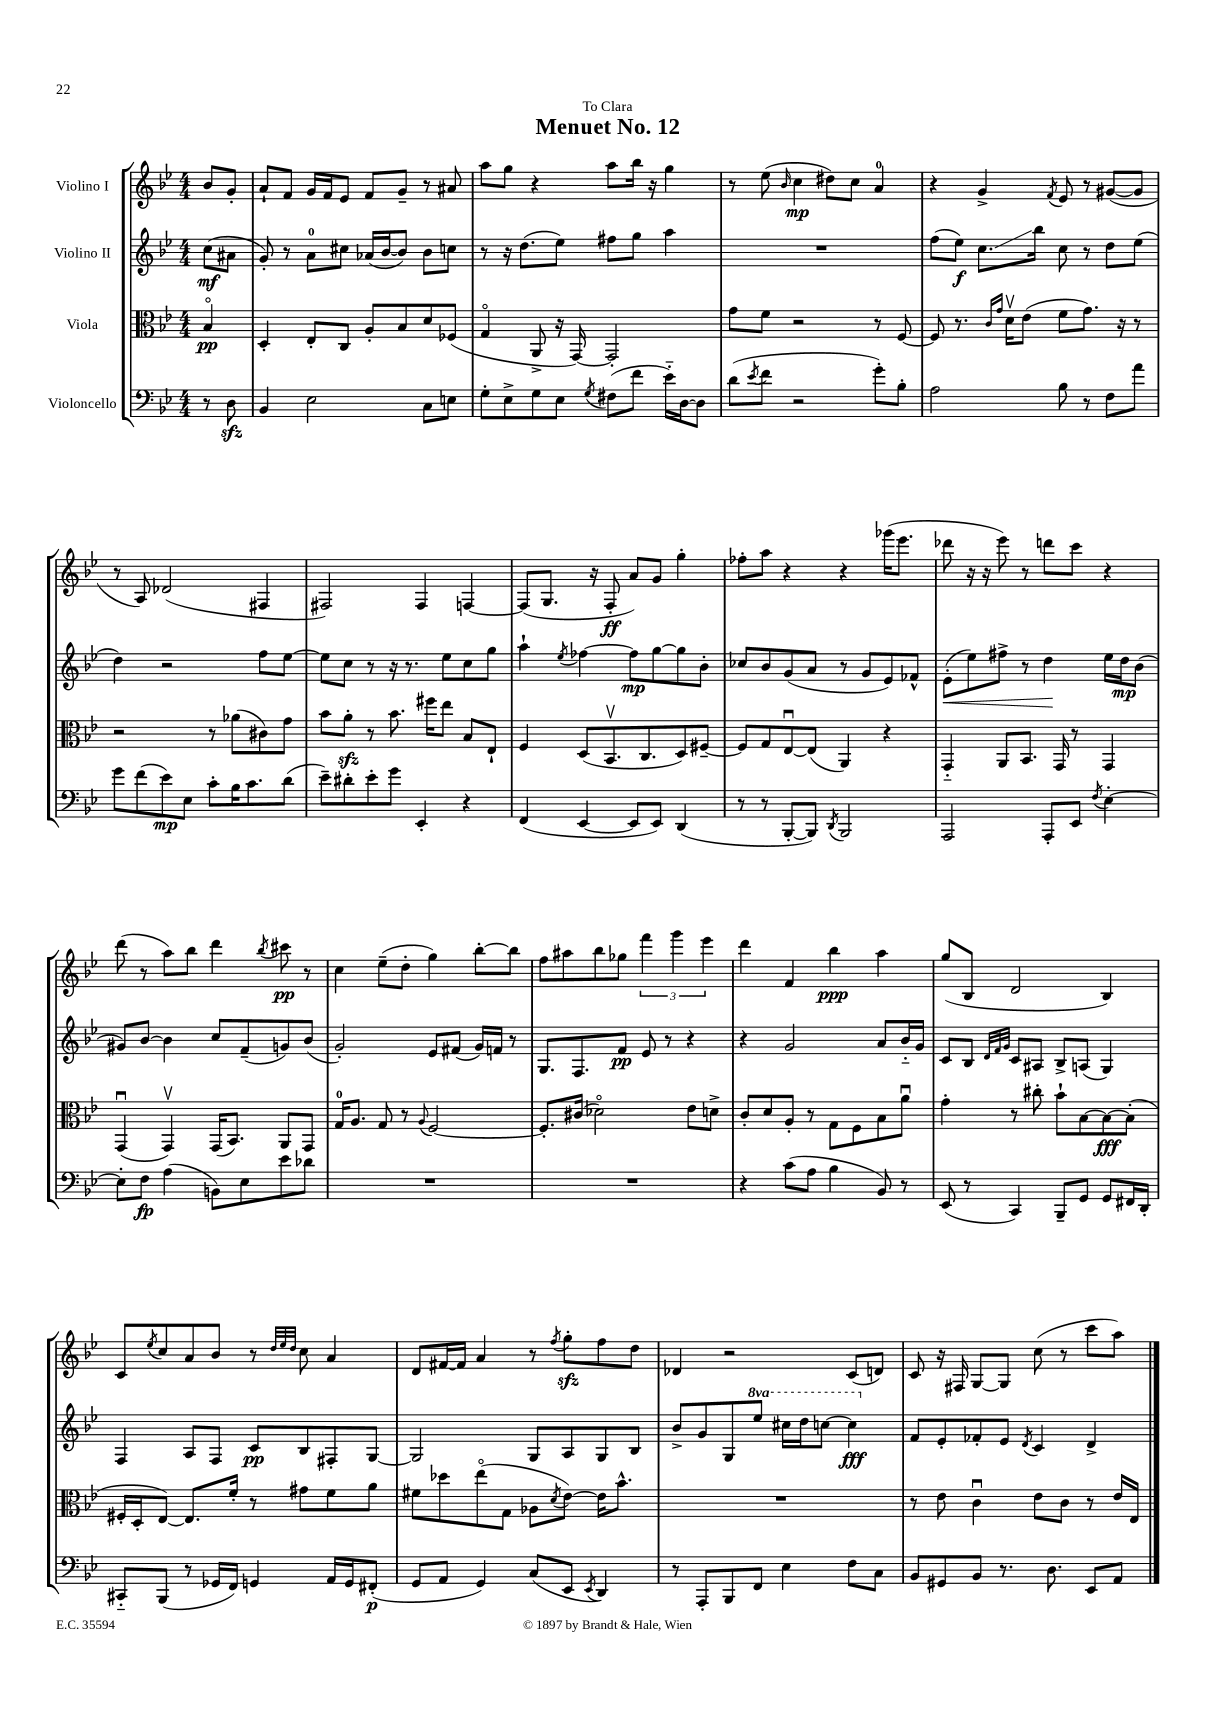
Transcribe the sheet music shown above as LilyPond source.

\header { title = "Menuet No. 12" dedication = "To Clara" }
<<
\new StaffGroup <<
\new Staff = "s0" \with { instrumentName = "Violino I" } {
    \clef treble \key bes \major \numericTimeSignature \time 4/4 \partial 4
    bes'8 g'8-. |
    a'8-! f'8 g'16 f'16 ees'8 f'8 g'8-- r8 ais'8 |
    a''8 g''8 r4 a''8 bes''16 r16 g''4 |
    r8 ees''8( \grace { bes'16 } c''4\mp dis''8) c''8 a'4-0 |
    r4 g'4-> \acciaccatura { f'8 } ees'8 r8 gis'8~( gis'8 |
    r8 a8) des'2( fis4 |
    fis2) fis4 f4~ |
    f8( g8. r16 f8-.\ff a'8) g'8 g''4-. |
    fes''8-. a''8 r4 r4 ges'''16( ees'''8. |
    des'''8 r16 r16 ees'''8) r8 d'''8 c'''8 r4 |
    d'''8( r8 a''8) bes''8 d'''4 \acciaccatura { bes''8 } cis'''8\pp r8 |
    c''4 ees''8--( d''8-. g''4) bes''8~-. bes''8 |
    f''8 ais''8 bes''8 ges''8 \tuplet 3/2 { f'''4 g'''4 ees'''4 } |
    d'''4 f'4 bes''4\ppp a''4 |
    g''8( bes8 d'2 bes4) |
    c'8 \acciaccatura { ees''8 } c''8 a'8 bes'8 r8 \grace { d''32 ees''32 d''32 } c''8 a'4 |
    d'8 fis'16~ fis'16 a'4 r8 \acciaccatura { f''8 } g''8-.\sfz f''8 d''8 |
    des'4 r2 c'8( d'8) |
    c'8 r16 fis16 g8~ g8 c''8( r8 c'''8 a''8) \bar "|." |
}
\new Staff = "s1" \with { instrumentName = "Violino II" } {
    \clef treble \key bes \major \numericTimeSignature \time 4/4 \set Staff.ottavationMarkups = #ottavation-simple-ordinals \partial 4
    c''8\mf( ais'8 |
    g'8-.) r8 a'8-0 cis''8 aes'16( bes'16~ bes'8) bes'8 c''8 |
    r8 r16 d''8.( ees''8) fis''8 g''8 a''4 |
    R1 |
    f''8( ees''8\f) c''8.\glissando bes''16 c''8 r8 d''8 ees''8( |
    d''4) r2 f''8 ees''8~ |
    ees''8 c''8 r8 r16 r8. ees''8 c''8 g''8 |
    a''4-! \acciaccatura { ees''8 } fes''4~ fes''8\mp g''8~ g''8 bes'8-. |
    ces''8 bes'8 g'8( a'8 r8 g'8 ees'8) fes'8-^ |
    ees'8-.\<( ees''8) fis''8-> r8 d''4\! ees''16 d''16\mp bes'8( |
    gis'8) bes'8~ bes'4 c''8 f'8--( g'8) bes'8( |
    g'2-.) ees'8 fis'8( g'16) f'16 r8 |
    g8. f8. f'8\pp ees'8 r8 r4 |
    r4 g'2 a'8 bes'16-_ g'16 |
    c'8 bes8 \grace { d'32 f'32 g'32 } c'8 ais8 bes8-> a8( g4) |
    f4 a8 f8 c'8\pp bes8 fis8-. g8~ |
    g2 g8 a8 g8 bes8 |
    bes'8-> g'8 g8 \ottava #1 ees'''8 cis'''16 d'''16 c'''8~ c'''4\fff \ottava #0 |
    f'8 ees'8-. fes'8-. ees'8 \acciaccatura { d'8 } c'4 d'4-> \bar "|." |
}
\new Staff = "s2" \with { instrumentName = "Viola" } {
    \clef alto \key bes \major \numericTimeSignature \time 4/4 \partial 4
    bes4\flageolet\pp |
    d4-. ees8-. c8 a8-. bes8 d'8 fes8( |
    g4\flageolet a,8-> r16 g,16~) g,2-. |
    g'8 f'8 r2 r8 f8~ |
    f8 r8. \grace { c'16 g'16 } d'16\upbow ees'8( f'8 g'8.) r16 r8 |
    r2 r8 aes'8( cis'8) g'8 |
    bes'8 a'8-.\sfz r8 bes'8. fis''16 ees''8 bes8 ees8-! |
    f4 d8( bes,8.\upbow c8. d8) fis8~-- |
    fis8 g8 ees8~\downbow ees8( a,4) r4 |
    g,4-_ a,8 bes,8. g,16 r8 g,4 |
    g,4\downbow( g,4\upbow) g,16( bes,8.) a,8 g,8 |
    g16-0 a8. g8 r8 \appoggiatura { a8 } f2~ |
    f8.-. cis'16( des'2\flageolet) ees'8 d'8-> |
    c'8-. d'8 a8-. r8 g8 f8 bes8 a'8\downbow |
    g'4-. r8 cis''8-. bes'8-! bes8~ bes8~\fff bes8-.( |
    fis16-. d16-. ees8~) ees8. f'16-. r8 gis'8 f'8 a'8 |
    fis'8 des''8 ees''8\flageolet( g8 aes8 \acciaccatura { d'8 } ees'8~) ees'16 bes'8.-^ |
    R1 |
    r8 ees'8 c'4\downbow ees'8 c'8 r8 ees'16 ees16 \bar "|." |
}
\new Staff = "s3" \with { instrumentName = "Violoncello" } {
    \clef bass \key bes \major \numericTimeSignature \time 4/4 \partial 4
    r8 d8\sfz |
    bes,4 ees2 c8 e8 |
    g8-. ees8-> g8 ees8 \acciaccatura { g8 } fis8( f'8 ees'16-_) d16~ d8 |
    d'8( \acciaccatura { ees'8 } f'8 r2 g'8-.) bes8-. |
    a2 bes8 r8 f8 a'8 |
    g'8 f'8( ees'8\mp) ees8 c'8-. bes16 c'8. d'8( |
    ees'8--) dis'8-. ees'8-. g'8 ees,4-. r4 |
    f,4( ees,4~ ees,8 ees,8) d,4( |
    r8 r8 bes,,8~-. bes,,8) \acciaccatura { d,8 } bes,,2 |
    a,,2 a,,8-. ees,8 \acciaccatura { f8 } ees4~-. |
    ees8-. f8\fp a4( b,8) ees8 ees'8 des'8 |
    R1 |
    R1 |
    r4 c'8( a8 bes4 bes,8) r8 |
    ees,8( r8 c,4) bes,,8-- g,8 g,8 fis,16 d,16-. |
    cis,8-_ bes,,8( r8 ges,16 f,16) g,4 a,16 g,16 fis,8-.\p( |
    g,8 a,8 g,4) c8( ees,8 \acciaccatura { ees,8 } d,4) |
    r8 a,,8-. bes,,8 f,8 ees4 f8 c8 |
    bes,8 gis,8 bes,8 r8. d8. ees,8 a,8 \bar "|." |
}
>>
>>
\layout { \context { \Score \remove "Bar_number_engraver" } }
